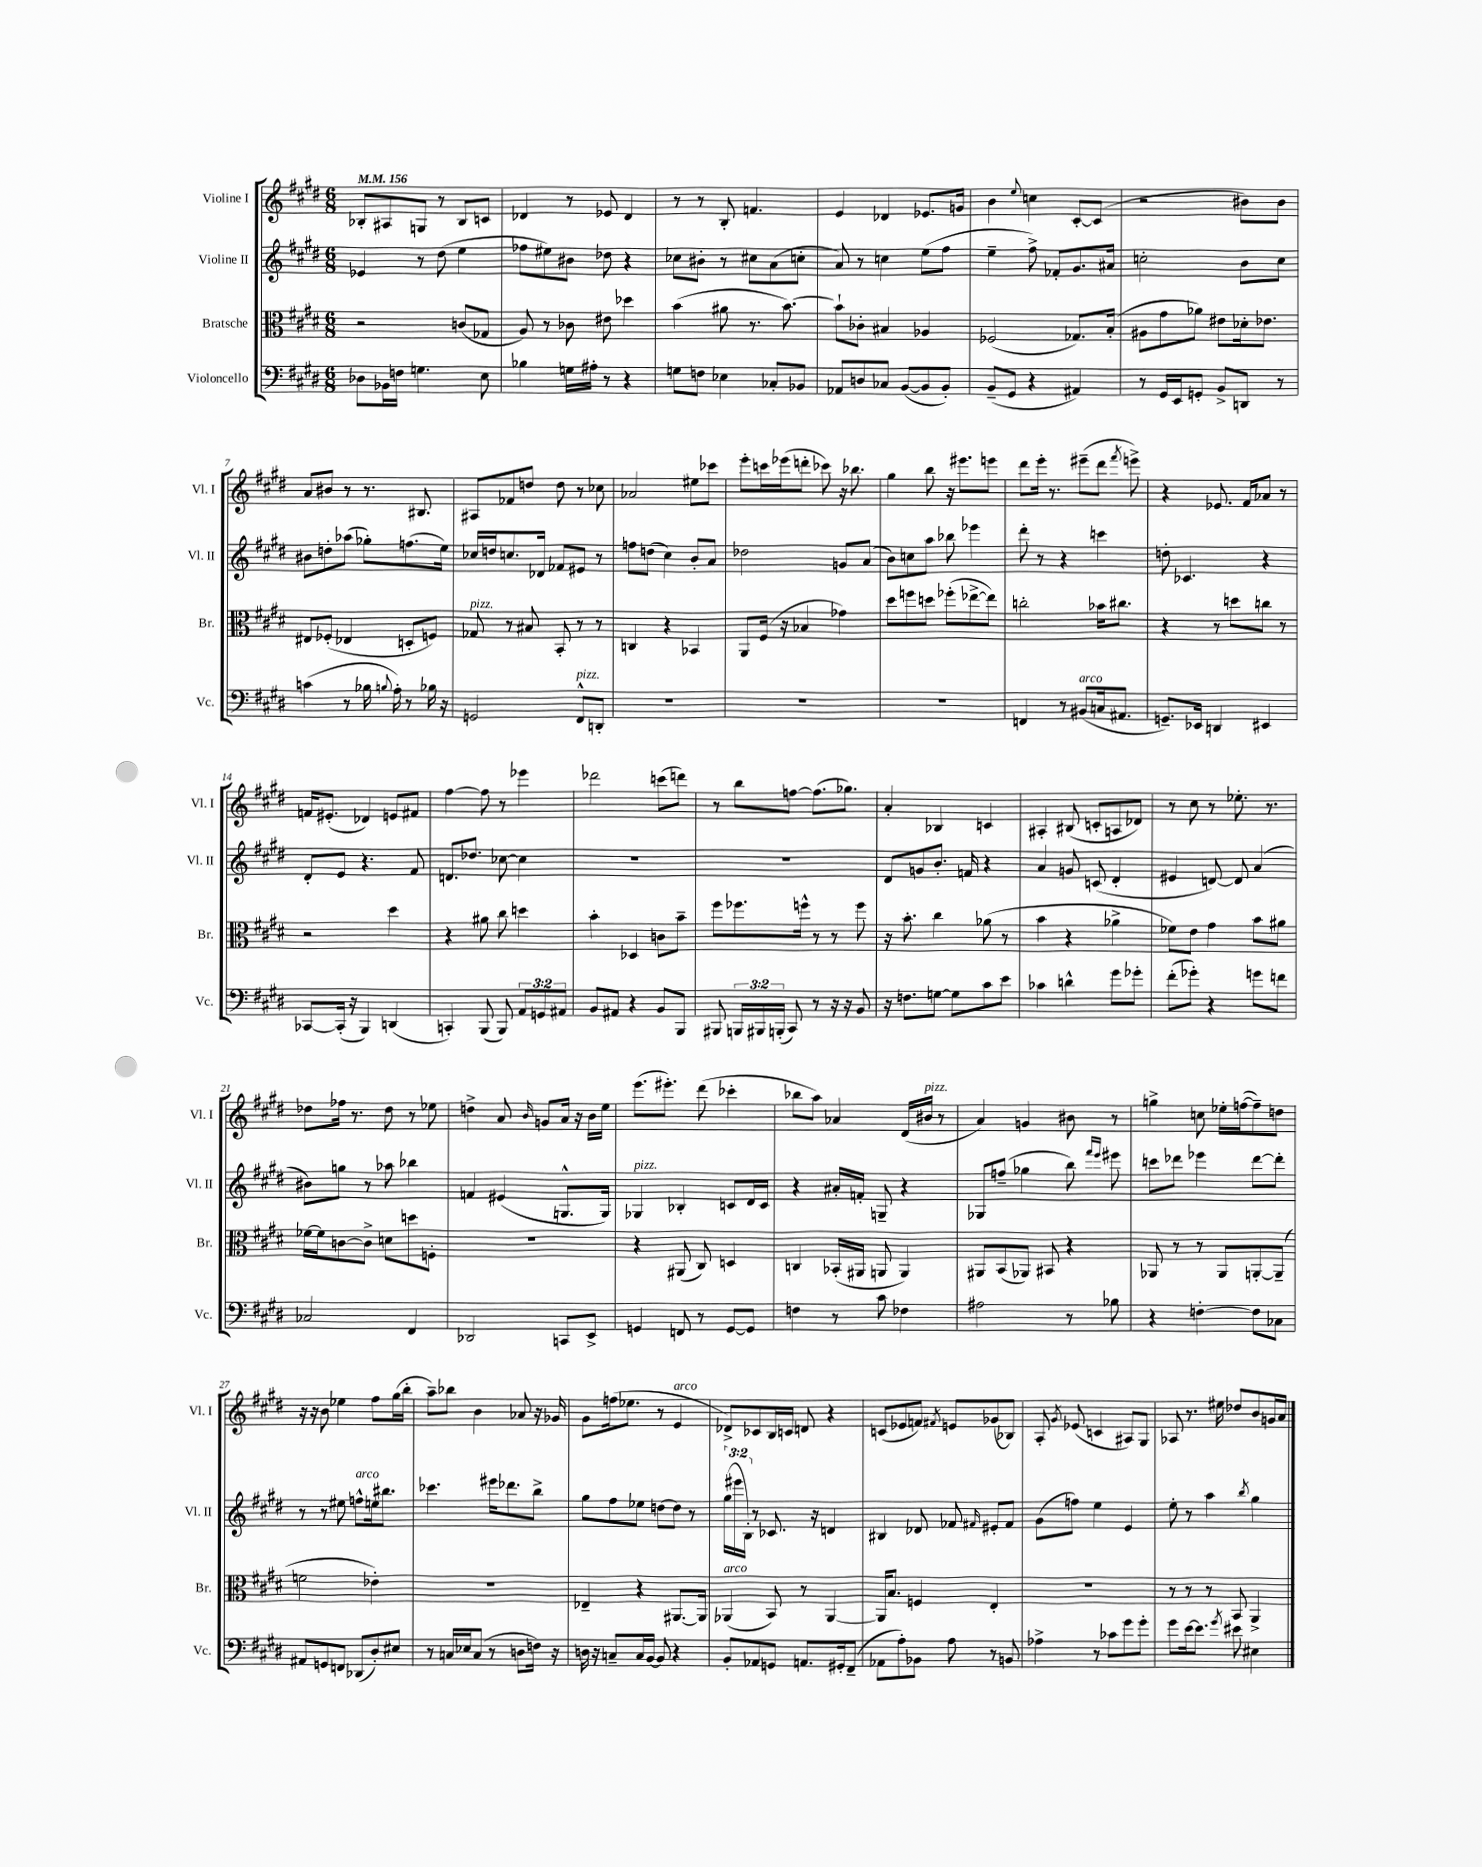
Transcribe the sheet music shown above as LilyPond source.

<<
\new StaffGroup <<
\new Staff = "s0" \with { instrumentName = "Violine I" shortInstrumentName = "Vl. I" } {
    \clef treble \key e \major \numericTimeSignature \time 6/8 \tempo 4 = 156
    \autoBeamOff bes8[-. ais8 g8] r8 bes8[ c'8] |
    des'4 r8 ees'8 des'4 |
    r8 r8 b8-. f'4. |
    e'4 des'4 ees'8.[ g'16] |
    b'4 \appoggiatura { e''8 } c''4 cis'8[~-. cis'8]( |
    r2 bis'8[) bis'8] |
    a'8[ bis'8] r8 r8. bis8. |
    ais8[ fes'8 d''8] d''8 r8 ces''8 |
    aes'2 eis''8[ ces'''8] |
    e'''8[-. c'''16 ees'''16( d'''8]-. ces'''8) r16 bes''8. |
    gis''4 b''8 r16 eis'''8.[ e'''8] |
    dis'''8[ e'''16]-. r8. eis'''8[--( dis'''8] \acciaccatura { fis'''8 } e'''8->) |
    r4 ees'8. fis'16[ aes'8] r8 |
    f'16[ eis'8.]-.( des'4) e'8[ fis'8] |
    fis''4~ fis''8 r8 ees'''4 |
    des'''2 c'''8[( d'''8]) |
    r8 b''8[ f''8]~ f''8.[( ges''8.]) |
    a'4-. bes4 c'4 |
    ais4-. bis8( c'8[-. a8 des'8]) |
    r8 cis''8 r8 ees''8.-. r8. |
    des''8[ fes''16] r8. des''8 r8 ees''8 |
    d''4-> a'8 \grace { b'16 } g'8[ a'16] r16 b'16[ e''16] |
    e'''8.[( eis'''8.]-.) dis'''8( ces'''4-. |
    bes''8[ a''8]) aes'4 dis'16[( bis'16]^\markup { \italic "pizz." } r8 |
    a'4) g'4 bis'8 r8 |
    g''4-> c''8 ees''16[-. f''16~( f''8--) d''8] |
    r16 r16 b'8 ees''4 fis''8[ gis''16( b''16]-. |
    a''8[--) bes''8] b'4 aes'8 r16 ges'16 |
    gis'8[ f''16( ees''8.] r8 e'4^\markup { \italic "arco" } |
    des'8[->) ces'8 b16 c'16] d'8 r4 |
    c'8[( ees'8 f'8]) \acciaccatura { fis'8 } e'8[ ges'8( bes8]) |
    a8-. \acciaccatura { gis'8 } ees'8( c'4 ais8[) gis8] |
    aes8 r8. eis''16 des''8[ b'8 g'16 a'16] \bar "|." |
}
\new Staff = "s1" \with { instrumentName = "Violine II" shortInstrumentName = "Vl. II" } {
    \clef treble \key e \major \numericTimeSignature \time 6/8 \override Staff.TupletNumber.text = #tuplet-number::calc-fraction-text
    \autoBeamOff ees'4 r8 dis''8( e''4 |
    fes''8[ eis''8) bis'8] des''8 r4 |
    ces''8[ bis'8]-. r8 cis''8[ a'8( c''8]-. |
    a'8) r8 c''4 e''8[( fis''8] |
    e''4-- fis''8->) fes'8[-. gis'8. ais'16] |
    c''2-. b'8[ c''8] |
    bis'8[ d''8-. aes''8]( ges''8[-.) f''8.( e''16]) |
    ces''16[ d''16 c''8. des'16] fes'8[ eis'8] r8 |
    f''8[ d''8]( cis''4) b'8[-. a'8] |
    des''2 g'8[ a'8]( |
    b'8[) c''8 a''8] bes''8 ees'''4 |
    dis'''8-. r8 r4 c'''4 |
    d''8-. ces'4. r4 |
    dis'8[-. e'8] r4. fis'8 |
    d'8.[ des''8.] ces''8~ ces''4 |
    R2. |
    R2. |
    dis'8[ g'8 b'8.]-. f'16 r4 |
    a'4 g'8 c'8( dis'4-. |
    eis'4 d'8~) d'8 a'4( |
    bis'8[) g''8] r8 aes''8 bes''4 |
    f'4 eis'4( g8.[-^ g16]) |
    ges4^\markup { \italic "pizz." } bes4-. c'8[ dis'16 c'16] |
    r4 ais'16[-. f'16]-. g8-- r4 |
    ges8[ f''8]--( ges''4 b''8) \grace { fis'''16[ e'''16] } eis'''8 |
    c'''8[ des'''8] ees'''4 des'''8[~ des'''8]-. |
    r8 r8 eis''8 f''8[-^^\markup { \italic "arco" } e''16 bis''8.] |
    ces'''4. eis'''16[ des'''8. b''8]-> |
    gis''8[ fis''8 ees''8] d''8[~ d''8] r8 |
    \tuplet 3/2 { gis''16[( eis'''16 b16]-.) } r8 ces'8. r16 d'4 |
    bis4 des'8 fes'8 \grace { fis'16 } eis'8[-. fis'8] |
    gis'8[( f''8]) e''4 e'4 |
    e''8-. r8 a''4 \acciaccatura { b''8 } gis''4 \bar "|." |
}
\new Staff = "s2" \with { instrumentName = "Bratsche" shortInstrumentName = "Br." } {
    \clef alto \key e \major \numericTimeSignature \time 6/8
    \autoBeamOff r2 c'8[( ges8] |
    a8) r8 ces'8 eis'8 des''4 |
    b'4( ais'8 r8. b'8.~) |
    b'8[-! ces'8]-. bis4 aes4 |
    fes2( ges8.[) b16]-.( |
    ais8[ gis'8 aes'8]) eis'8[ des'16-. ees'8.] |
    eis8[ fes8]-.( ees4 d8[-. f8]) |
    ges8^\markup { \italic "pizz." } r8 bis8 b,8-. r8 r8 |
    c4 r4 bes,4 |
    a,8[ fis16]( r16 bes4 ges'4) |
    dis''8[ f''8 d''8] fes''8[-.( ees''8~-> ees''8]) |
    c''2-. bes'16[ cis''8.] |
    r4 r8 d''8[ c''8] r8 |
    r2 dis''4 |
    r4 ais'8 cis''8 d''4 |
    b'4-. des4 c'8[ b'8]-- |
    fis''8[ fes''8. f''16]-^ r8 r8 f''8 |
    r16 b'8.-. cis''4 aes'8( r8 |
    b'4 r4 aes'4-> |
    fes'8[) e'8] gis'4 b'8[ ais'8] |
    fes'16[~ fes'16 c'8~ c'8]-> d'8[ d''8 f8]-. |
    R2. |
    r4 ais,8( cis8) d4 |
    c4 bes,16[-.( ais,16] a,8 a,4) |
    ais,8[ b,8( aes,8]) bis,8 r4 |
    aes,8 r8 r8 aes,8[ a,8~-. a,8]--( |
    f'2 ees'4-.) |
    R2. |
    ees4-- r4 ais,8.[~ ais,16] |
    aes,4^\markup { \italic "arco" }( b,8) r8 aes,4~ |
    aes,16[ b8.] f4 e4-. |
    R2. |
    r8 r8 r8 b,8 a,4-> \bar "|." |
}
\new Staff = "s3" \with { instrumentName = "Violoncello" shortInstrumentName = "Vc." } {
    \clef bass \key e \major \numericTimeSignature \time 6/8 \override Staff.TupletNumber.text = #tuplet-number::calc-fraction-text
    \autoBeamOff des8[ bes,16 f16] g4. e8 |
    bes4 g16[ ais16]-. r8 r4 |
    g8[ f8] ees4 ces8[-. bes,8] |
    aes,8[ d8 ces8] b,8[~( b,8 b,8]-.) |
    b,8[--( gis,8] r4 ais,4) |
    r8 gis,16[ e,16 g,8]-. b,8[-> d,8] r8 |
    c'4( r8 bes16 \appoggiatura { b8 } a16-.) r8 bes16 r16 |
    g,2 fis,8[-^^\markup { \italic "pizz." } d,8]-. |
    R2. |
    R2. |
    R2. |
    f,4 r8 bis,8[^\markup { \italic "arco" }( c16 ais,8.] |
    g,8.[--) ees,16] d,4 eis,4 |
    ces,8[~ ces,16]-.( r16 b,,4) d,4( |
    c,4-.) b,,8( b,,8) \tuplet 3/2 { a,8[ g,8 ais,8] } |
    b,8[ ais,8] r4 b,8[ b,,8] |
    bis,,8 \tuplet 3/2 { b,,16[ bis,,16 b,,16]-.( } cis,8) r8 r16 r16 b,8 |
    r16 f8.[ g8]~ g8[ cis'8 e'8] |
    ces'4 d'4-^ gis'8[ ges'8]-. |
    fis'8[-.( ges'8]-.) r4 g'8[ f'8] |
    ces2 fis,4 |
    des,2 c,8[ e,8]-> |
    g,4 f,8 r8 g,8[~ g,8] |
    f4 r8 cis'8 fes4 |
    ais2 r8 bes8 |
    r4 f4~-. f8[ ces8] |
    ais,8[ g,8 f,8] des,8[( dis8-.) eis8] |
    r8 c16[ ees16 c8]( r8 d8[ f16]) r16 |
    d16 r16 c8[-- c16 b,16]~ b,8 r4 |
    b,8[-. aes,8 g,8] a,8.[ gis,16-. fis,8]--( |
    aes,8[ a8-.) bes,8] a8 r8 b,8 |
    aes4-> r8 ces'8[ gis'8 gis'8]-. |
    gis'8[ e'16~ e'8.] \acciaccatura { gis'8 } eis'8 eis4 \bar "|." |
}
>>
>>
